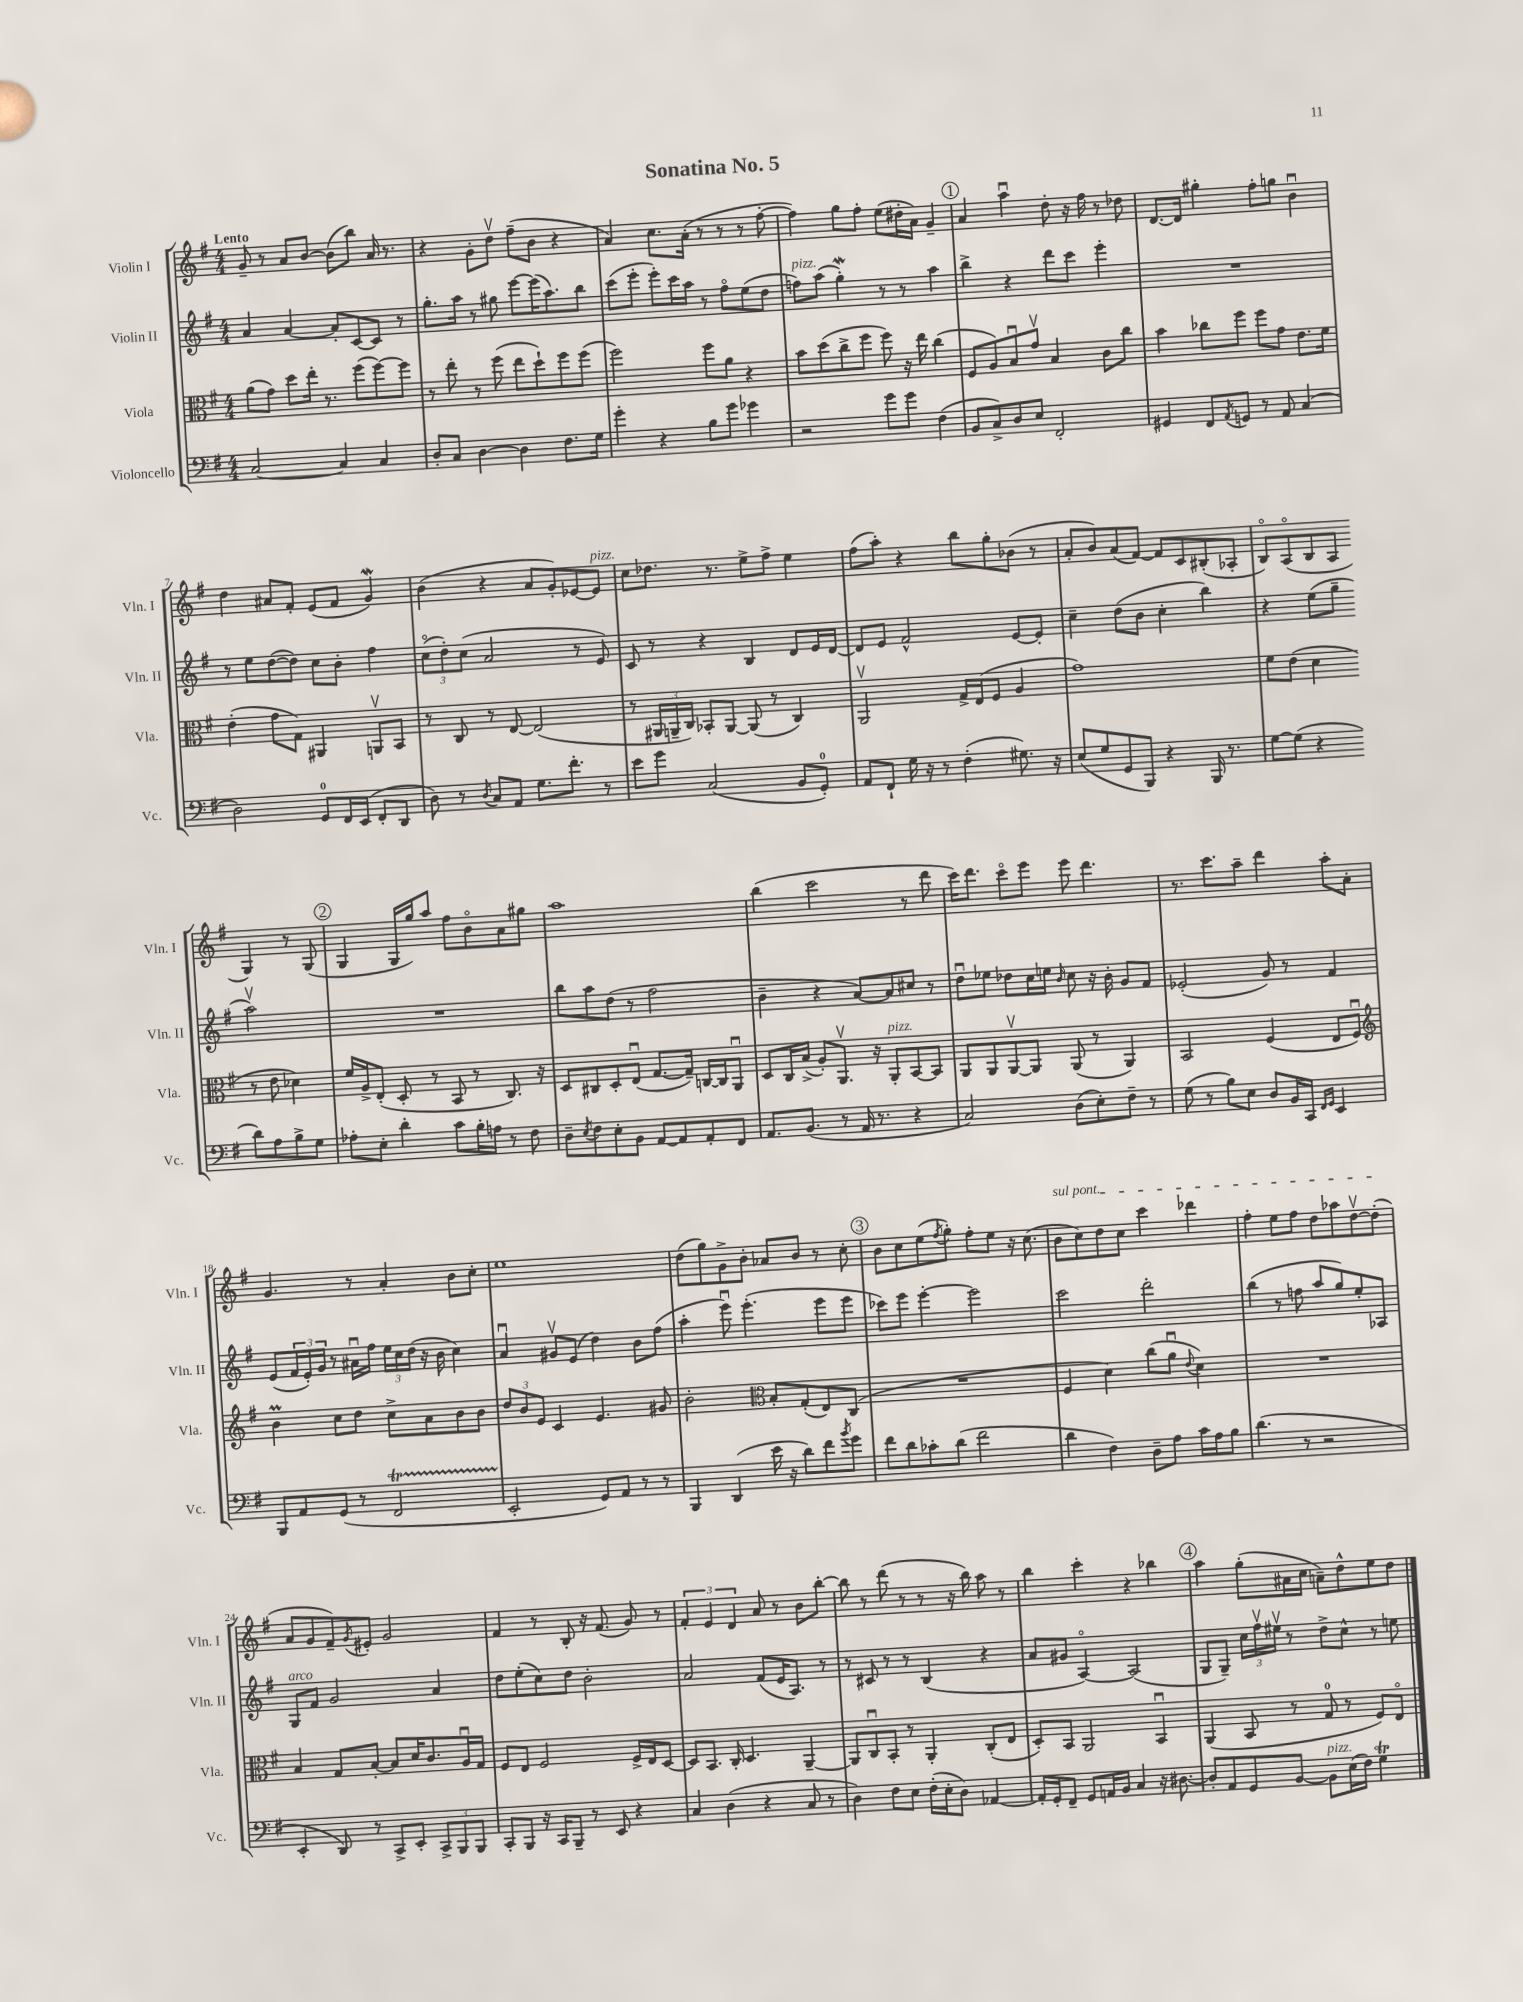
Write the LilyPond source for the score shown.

\header { title = "Sonatina No. 5" }
<<
\new StaffGroup <<
\new Staff = "s0" \with { instrumentName = "Violin I" shortInstrumentName = "Vln. I" } {
    \clef treble \key g \major \numericTimeSignature \time 4/4 \tempo "Lento"
    g'8-- r8 a'8 b'8~ b'8( b''8) a'16 r8. |
    r4 g'8-. d''8\upbow fis''8--( b'8 r4 |
    a'4) c''8. a'16-.( r8 r8 r8 fis''8~-. |
    fis''4) g''8 fis''8-. e''8( dis''16-. a'16) g'4-- |
    \mark \markup { \circle "1" } a'4 a''4\downbow d''8-. r16 fis''16 r8 des''8 |
    d'8.~ d'16 gis''4-. fis''8-. g''8 b'4\downbow |
    d''4 ais'8 fis'8-. e'8( fis'8 g'4\mordent) |
    b'4( r4 a'8 g'8-.) ees'8~ ees'8^\markup { \italic "pizz." } |
    c''8 des''8. r8. e''8-> fis''8-> e''4 |
    fis''8( a''8-.) r4 b''8 g''8-. bes'8( r8 |
    a'8-. b'8) a'8( fis'8~) fis'8 c'8 bis8-.( aes8-. |
    b8\flageolet) a8\flageolet( b8 a8 g4) r8 g8( |
    \mark \markup { \circle "2" } g4 g16 g''16) a''8 fis''8 b'8\flageolet a'8 gis''8 |
    a''1 |
    b''4( c'''2 r8 d'''8 |
    c'''16) d'''8. c'''8\flageolet e'''8 e'''8 d'''4. |
    r8. c'''8. a''8-- d'''4 a''8-. a'8-. |
    g'4. r8 a'4-. b'8 c''8-. |
    e''1 |
    d''8( g''8) g'8-> b'8-. aes'8 b'8 r8 c''8-. |
    \mark \markup { \circle "3" } b'8 c''8 e''8( \acciaccatura { fis''8 } g''8-.) fis''8-. e''8 r16 c''8.( |
    \once \override TextSpanner.bound-details.left.text = \markup { \italic "sul pont." } b'8\startTextSpan c''8) d''8 c''8 c'''4 des'''4 |
    fis''4-. e''8 fis''8 d''8 aes''8 d''8~\upbow d''8-.\stopTextSpan( |
    a'8 g'8 fis'8--) \acciaccatura { g'8 } eis'8-. g'2 |
    fis'4 r8 b8-. r16 fis'8.( g'8) r8 |
    \tuplet 3/2 { fis'4-. e'4 d'4 } a'8 r8 b'8 b''8~-. |
    b''8 r8 d'''8( r8 r8 r16 b''16) a''8 r8 |
    b''4 c'''4-. r4 bes''4 |
    \mark \markup { \circle "4" } a''4 g''8-.( ais'16 c''16 a'8--) d''8-^ e''8 d''8 \bar "|." |
}
\new Staff = "s1" \with { instrumentName = "Violin II" shortInstrumentName = "Vln. II" } {
    \clef treble \key g \major \numericTimeSignature \time 4/4
    a'4 a'4~ a'8-. c'8~ c'8 r8 |
    g''8.-. a''16 r8 gis''8 e'''8~ e'''16( a''8.) b''8 |
    c'''8( e'''8-. e'''8-.) c'''16 a''16 r8 fis''8\flageolet e''8( d''8 |
    f''8^\markup { \italic "pizz." }) a''8( g''4-.\mordent) r8 r8 a''4 |
    \mark \markup { \circle "1" } b''4-> r4 d'''8 c'''8 e'''4-. |
    R1 |
    r8 e''8 d''8~( d''8) c''8 b'8-. fis''4 |
    \tuplet 3/2 { c''8\flageolet( d''8-.) c''8( } a'2 r8 e'8) |
    c'8 r8 r4 b4 d'8 e'16 d'16~ |
    d'8 e'8 fis'2-^ e'8~ e'8-. |
    c''4-- d''8( b'8 c''4-. b''4) |
    r4 e''8( g''8-- a''2\upbow) |
    \mark \markup { \circle "2" } R1 |
    b''8 a''8 d''8( r8 fis''2 |
    b'4-- r4 a'8~) a'8 cis''8 r8 |
    d''8\downbow ees''8 des''8 c''16 e''16 \grace { b'16 } c''8 r16 b'16-. g'8 fis'8 |
    ees'2-.( g'8) r8 fis'4 |
    e'8( \tuplet 3/2 { fis'16 e'16-.) g'16 } r8 ais'16\downbow fis''16 \tuplet 3/2 { e''16 c''16 d''16( } r16 b'16 c''4) |
    a'4\downbow gis'8\upbow e'8( d''4) b'8 fis''8( |
    a''4-. e'''8\downbow) e'''4.-.( e'''8 e'''8 |
    \mark \markup { \circle "3" } ces'''8) e'''8 e'''4~-. e'''2 |
    c'''2 d'''2-. |
    b''4( r8 f''8 a''8 g''8) e''8-. aes8 |
    g8^\markup { \italic "arco" } fis'8 g'2 a'4 |
    d''8 e''8-.( c''8) d''8 b'2-. |
    a'2 fis'8( e'16 a8.) r8 |
    r8 cis'8 r8 r8 b4( r4 |
    a'8 gis'8 a4~\flageolet) a2( |
    \mark \markup { \circle "4" } g8 g8--) \tuplet 3/2 { c''16 fis''16\upbow eis''16\upbow } r8 d''8-> c''8-^ r8 e''8 \bar "|." |
}
\new Staff = "s2" \with { instrumentName = "Viola" shortInstrumentName = "Vla." } {
    \clef alto \key g \major \numericTimeSignature \time 4/4
    a'8( g'8) d''8 e''16-. r8. fis''8( fis''8~) fis''8 |
    r8 e''8-. r8 fis''8( e''8 d''8-!) fis''8 fis''8( |
    fis''2) fis''8 a'8 r4 |
    b'8 d''8( c''8-> fis''8 fis''8) r16 e''16 c''4( |
    \mark \markup { \circle "1" } fis8 a8) b8\downbow g'8\upbow b4 c'8 c''8 |
    b'4 ces''8 fis''8 fis''8 g'8 e'8. fis'16 |
    e'4-.( g'8 g8) ais,4 a,8\upbow b,8 |
    r8 c8 r8 e8~ e2( |
    r8 \tuplet 3/2 { ais,16 a,16-- c16) } bes,8-. a,8~ a,8( r8 c4) |
    a,2\upbow g16-> e16( fis8 a4 |
    g'1) |
    fis'8 e'8( d'4 r8 e'8 des'4) |
    \mark \markup { \circle "2" } fis'16 a16-> e8-.( d8-. r8 b,8 r8 c8.) r16 |
    d8 cis8 d8-. e8\downbow( g8.~ g16--) c16~ c16 a,8\downbow |
    d8 c16 b16->( a8-.) a,8.\upbow r16 a,8-.^\markup { \italic "pizz." } b,8~ b,8 |
    a,8 a,8 a,8~\upbow a,8 a,8( r8 a,4) |
    b,2 fis4( e8 fis8\downbow) |
    \clef treble b'4\prall c''8 d''8 c''8-> a'8 b'8 b'8 |
    \tuplet 3/2 { d''8 b'8 e'8 } c'4 e'4. gis'8 |
    b'2-. \clef alto b8-. g8-.( e8) c8( |
    \mark \markup { \circle "3" } R1 |
    fis4 d'4) c''8( a'8\downbow \appoggiatura { e'8 } d'4) |
    R1 |
    b4 g8 b8~-. b8 d'16 c'8. a16\downbow g16 |
    fis8 e8 fis2 fis16-> e16 d8~ |
    d8 b,8. c16-. d4. a,4~-- |
    a,8 c8\downbow b,8-. r8 a,4-. c8-.( e8 |
    d8-.) b,8 a,2 b,4\downbow |
    \mark \markup { \circle "4" } a,4( b,8 r8 g8-0 r8 fis8) e8\flageolet \bar "|." |
}
\new Staff = "s3" \with { instrumentName = "Violoncello" shortInstrumentName = "Vc." } {
    \clef bass \key g \major \numericTimeSignature \time 4/4
    c2~ c4 c4 |
    d8-. c8 d4~ d4 fis8. g16 |
    g'4-. r4 b8 g'8 ges'4 |
    r2 g'8 g'8 fis4( |
    \mark \markup { \circle "1" } b,8 c8->) d8 e8 fis,2-. |
    gis,4 fis,8 \acciaccatura { a,8 } g,8 r8 a,8 c4( |
    d2) g,8-0 fis,16 e,16( fis,8-. d,8 |
    d8) r8 \acciaccatura { d8 } c8 a,8 g8. fis'8.-. r8 |
    e'8 g'8 c2( b,8 g,8-0-.) |
    a,8 fis,8-! g16 r16 r8 fis4-.( gis8.) r16 |
    e8( g8 g,8 b,,8) r4 b,,16 r8. |
    g8~ g8( r4 d'8) a8 b8-> g8 |
    \mark \markup { \circle "2" } aes8-. e8-. d'4-. c'8 b16-. a16 r8 fis8 |
    d8-- \acciaccatura { e8 } fis8 e8-. b,8 a,8~ a,8 a,8-. fis,8 |
    a,8. b,8.( r8 a,16 r8. r4 |
    c2) d8( e8-.) fis8-- r8 |
    g8( r8 b8) e8 d8 b,16 c,16 \grace { fis,16 g,16 } e,4 |
    b,,8 a,8 g,8( r8 fis,2\startTrillSpan |
    e,2-.\stopTrillSpan g,8) a,8 r8 r8 |
    b,,4 d,4( e'16 r16 d'8) fis'8 \acciaccatura { b'8 } g'8 |
    \mark \markup { \circle "3" } fis'8 d'8 ces'8-. d'8( fis'2 |
    d'4 fis4) d8-- a8 c'16 a16 b8 |
    d'4.( r8 r2 |
    e,4-. d,8) r8 c,8-> e,8-. \tuplet 3/2 { c,8-> b,,8 b,,8 } |
    c,8-. b,,8 r16 c,16 b,,8-- r8 e,8 r4 |
    c4 d4( r4 c8 r8 |
    d4) fis8 e8 fis16-.( e16-. d8) aes,4~ |
    aes,16-. g,16-. fis,8-- g,8 a,16 b,16 c4 r16 dis8.~ |
    \mark \markup { \circle "4" } dis8-. a,8 g,8 b,8~ b,8^\markup { \italic "pizz." } e16( fis16) g4\trill \bar "|." |
}
>>
>>
